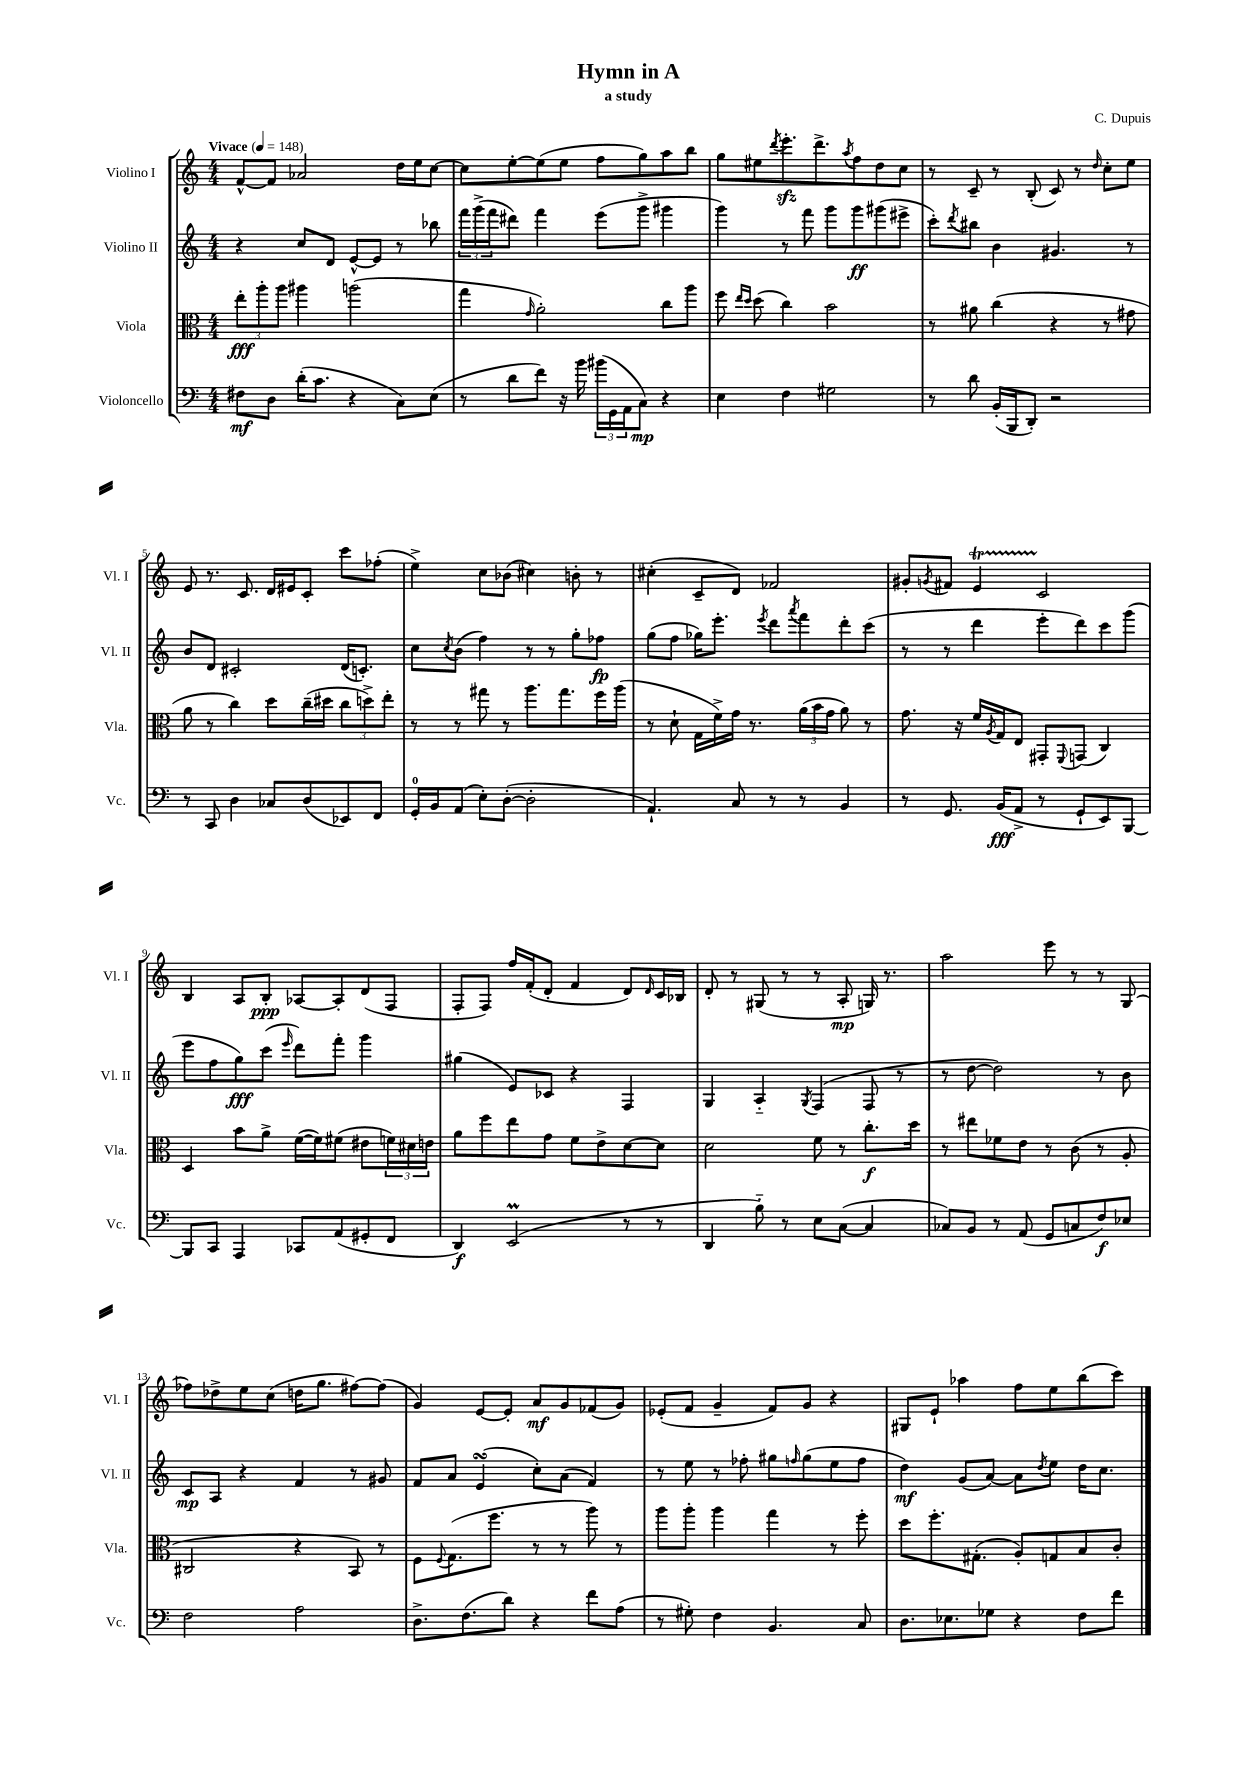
\header { title = "Hymn in A" composer = "C. Dupuis" subtitle = "a study" }
<<
\new StaffGroup <<
\new Staff = "s0" \with { instrumentName = "Violino I" shortInstrumentName = "Vl. I" } {
    \clef treble \key c \major \numericTimeSignature \time 4/4 \tempo "Vivace" 4 = 148
    f'8~-^ f'8 aes'2 d''16 e''16 c''8~ |
    c''8 e''8~-. e''8( e''8 f''8 g''8) a''8 b''8 |
    g''8 eis''8 \acciaccatura { d'''8 } e'''8.-.\sfz d'''8.-> \acciaccatura { a''8 } f''8 d''8 c''8 |
    r8 c'8-- r8 b8-.( c'8) r8 \grace { d''16 } c''8-. e''8 |
    e'8 r8. c'8. d'16 eis'16 c'8-. c'''8 fes''8-.( |
    e''4->) c''8 bes'8( cis''4) b'8-. r8 |
    cis''4-.( c'8-- d'8) fes'2 |
    gis'8-. \acciaccatura { g'8 } fis'8 e'4\startTrillSpan c'2\stopTrillSpan |
    b4 a8 b8-.\ppp aes8~ aes8-. d'8( f8 |
    f8-. f8) f''16 f'16-.( d'8-. f'4 d'8) \grace { d'16 } c'16 bes16 |
    d'8-. r8 gis8( r8 r8 a8-.\mp g16) r8. |
    a''2 e'''8 r8 r8 g8( |
    fes''8) des''8-> e''8 c''8( d''16 g''8. fis''8~) fis''8( |
    g'4) e'8~ e'8-. a'8\mf g'8 fes'8( g'8) |
    ees'8-.( f'8 g'4-- f'8) g'8 r4 |
    gis8 e'8-! aes''4 f''8 e''8 b''8( c'''8) \bar "|." |
}
\new Staff = "s1" \with { instrumentName = "Violino II" shortInstrumentName = "Vl. II" } {
    \clef treble \key c \major \numericTimeSignature \time 4/4
    r4 c''8 d'8 e'8~-^ e'8 r8 bes''8 |
    \tuplet 3/2 { f'''16 g'''16->( f'''16 } dis'''8) f'''4 e'''8( g'''8-> gis'''4 |
    g'''4) r8 f'''8 g'''8 g'''8\ff gis'''8( eis'''8-> |
    c'''8-.) \acciaccatura { d'''8 } bis''8 b'4 gis'4. r8 |
    b'8 d'8 cis'2-. d'16( c'8.-.) |
    c''8 \acciaccatura { c''8 } b'8( f''4) r8 r8 g''8-. fes''8\fp |
    g''8( f''8 ges''16) e'''8.-. \acciaccatura { e'''8 } d'''8 \acciaccatura { a'''8 } f'''8 d'''8-. c'''8( |
    r8 r8 d'''4 e'''8-. d'''8) c'''8 g'''8( |
    e'''8 f''8 g''8\fff) c'''8( \grace { e'''16 } d'''8) f'''8-. g'''4 |
    gis''4( e'8) ces'8 r4 f4 |
    g4 a4-_ \acciaccatura { g8 } f4( f8 r8 |
    r8 d''8~ d''2) r8 b'8 |
    c'8\mp a8 r4 f'4 r8 gis'8 |
    f'8 a'8 e'4\turn( c''8-.) a'8( f'4) |
    r8 e''8 r8 fes''8-. gis''8 \grace { f''16 } gis''8( e''8 f''8 |
    d''4\mf) g'8( a'8~) a'8 \acciaccatura { d''8 } e''8 d''16 c''8. \bar "|." |
}
\new Staff = "s2" \with { instrumentName = "Viola" shortInstrumentName = "Vla." } {
    \clef alto \key c \major \numericTimeSignature \time 4/4
    \tuplet 3/2 { e''8-.\fff a''8-. a''8 } ais''4 a''2( |
    g''4 \grace { g'16 } a'2-.) c''8 a''8 |
    f''8 \grace { e''16 d''16 } d''8( c''4) b'2 |
    r8 ais'8 c''4( r4 r8 gis'8 |
    a'8 r8 c''4) d''8 c''16--( dis''16 \tuplet 3/2 { c''8 d''8->) e''8-. } |
    r8 r8 gis''8 r8 a''8. gis''8. f''16 a''16( |
    r8 d'8-! g16 f'16->) g'16 r8. \tuplet 3/2 { a'16( b'16 g'16 } a'8) r8 |
    g'8. r16 f'16 \acciaccatura { a8 } g16 e8 gis,8-. \appoggiatura { f,8 } g,8( c4) |
    d4 b'8 a'8-> f'16~( f'16) fis'8( eis'8 \tuplet 3/2 { f'16) dis'16 e'16 } |
    a'8 f''8 e''8 g'8 f'8 e'8-> d'8~ d'8 |
    d'2 f'8 r8 c''8.-.\f d''16 |
    r8 eis''8 fes'8 e'8 r8 c'8( r8 a8-. |
    cis2 r4 b,8) r8 |
    f8 \appoggiatura { f8 } g8.( f''8. r8 r8 a''8) r8 |
    a''8 a''8-. a''4 g''4 r8 f''8-. |
    d''8 f''8.-. gis8.-.( a8-.) g8 b8 c'8-. \bar "|." |
}
\new Staff = "s3" \with { instrumentName = "Violoncello" shortInstrumentName = "Vc." } {
    \clef bass \key c \major \numericTimeSignature \time 4/4
    fis8\mf d8 d'16-.( c'8. r4 c8) e8( |
    r8 d'8 f'8) r16 b'16 \tuplet 3/2 { bis'16( g,16 a,16 } c8\mp) r4 |
    e4 f4 gis2 |
    r8 d'8 b,16-.( b,,16 d,8-.) r2 |
    r8 c,8 d4 ces8 d8( ees,8) f,8 |
    g,16-0-. b,16 a,8( e8-.) d8~-.( d2-. |
    a,4.-!) c8 r8 r8 b,4 |
    r8 g,8. b,16\fff( a,8-> r8 g,8-! e,8) b,,8~ |
    b,,8 c,8 a,,4 ces,8 a,8( gis,8-. f,8 |
    d,4\f) e,2\prall( r8 r8 |
    d,4 b8-_) r8 e8 c8~( c4 |
    ces8) b,8 r8 a,8( g,8 c8 f8\f) ees8 |
    f2 a2 |
    d8.-> f8.( d'8) r4 f'8 a8( |
    r8 gis8-.) f4 b,4. c8 |
    d8. ees8. ges8 r4 f8 f'8 \bar "|." |
}
>>
>>
